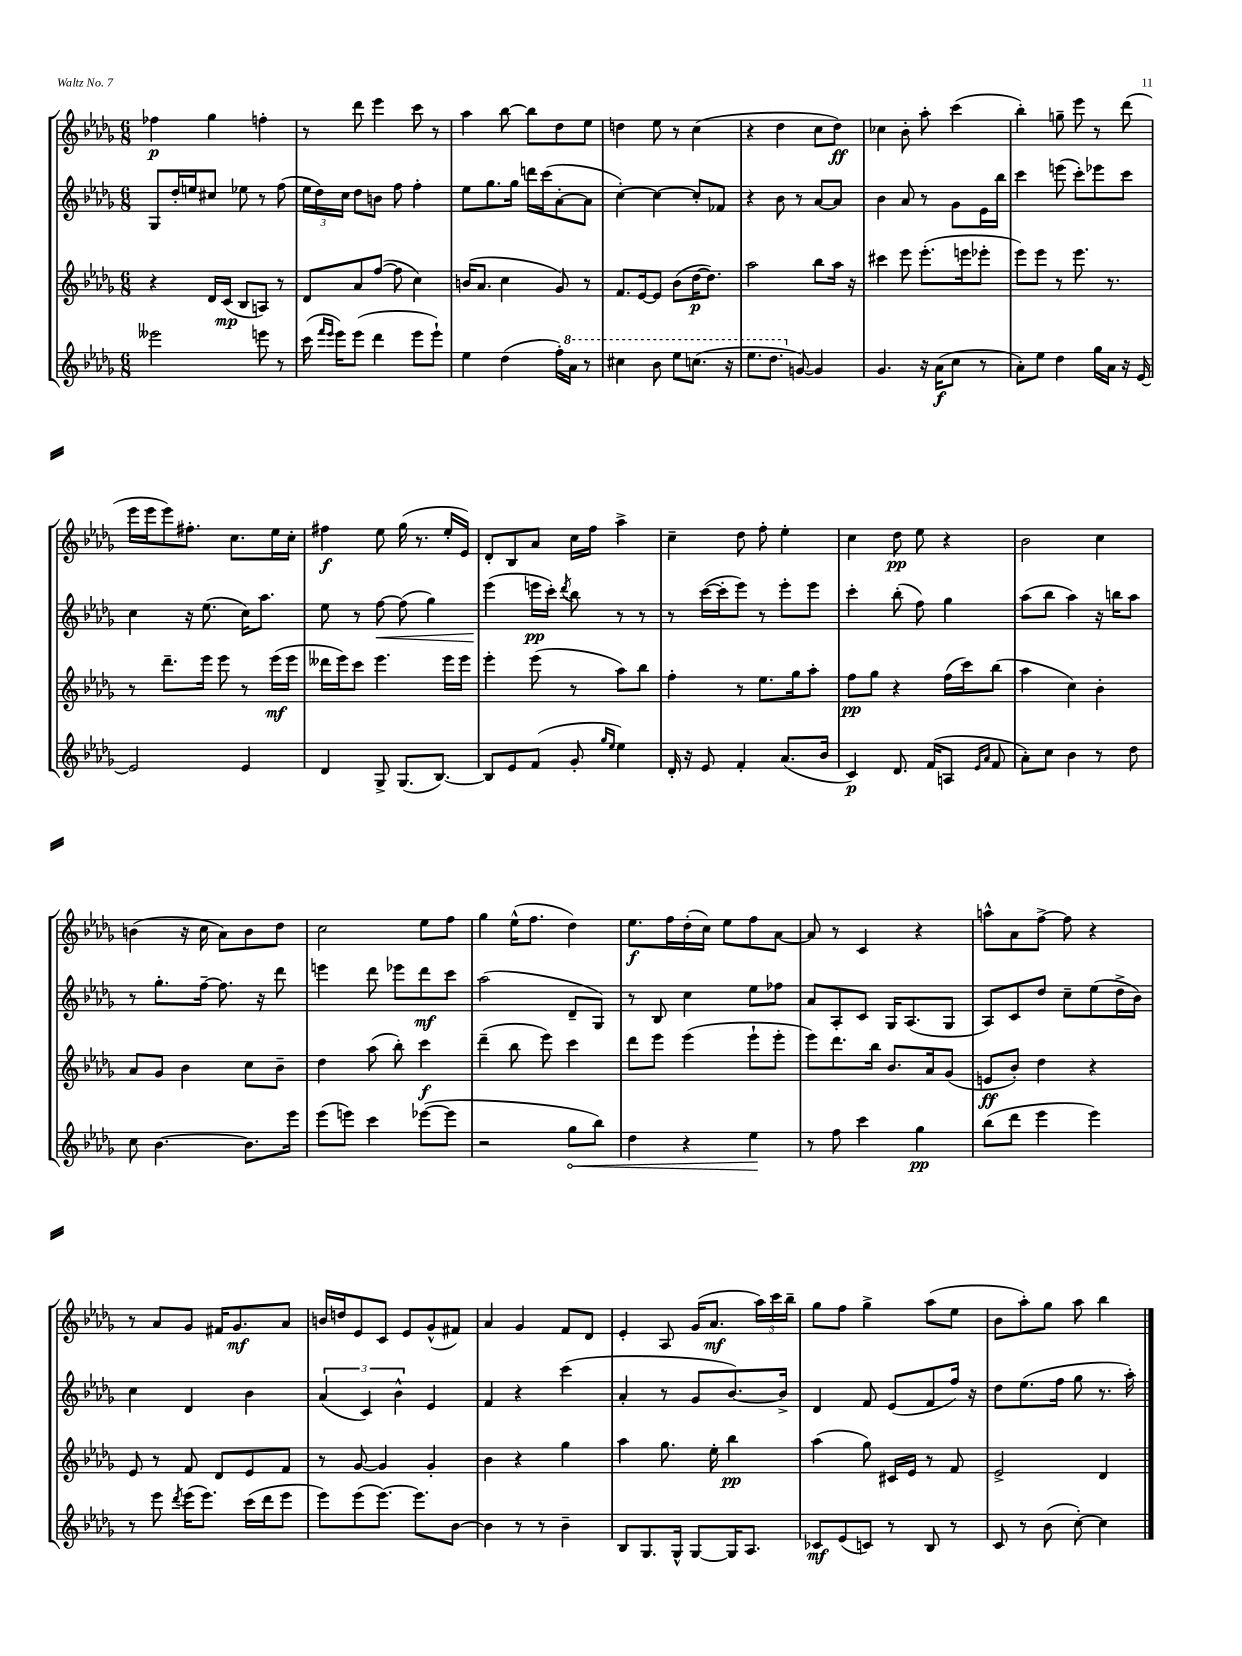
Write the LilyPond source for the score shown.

<<
\new StaffGroup <<
\new Staff = "s0" {
    \clef treble \key des \major \numericTimeSignature \time 6/8
    \autoBeamOff fes''4\p ges''4 f''4-. |
    r8 des'''8 ees'''4 c'''8 r8 |
    aes''4 bes''8~ bes''8[ des''8 ees''8] |
    d''4 ees''8 r8 c''4( |
    r4 des''4 c''8[ des''8]\ff) |
    ces''4 bes'8-. aes''8-. c'''4( |
    bes''4-.) g''8-- ees'''8 r8 des'''8( |
    ees'''16[ ees'''16 ees'''8) fis''8.]-. c''8.[ ees''16 c''16]-. |
    fis''4\f ees''8 ges''16( r8. ees''16[-. ees'16]) |
    des'8[-. bes8 aes'8] c''16[ f''16] aes''4-> |
    c''4-- des''8 f''8-. ees''4-. |
    c''4 des''8\pp ees''8 r4 |
    bes'2 c''4 |
    b'4( r16 c''16 aes'8[) b'8 des''8] |
    c''2 ees''8[ f''8] |
    ges''4 ees''16[-^( f''8.] des''4) |
    ees''8.[\f f''16 des''16-.( c''16]) ees''8[ f''8 aes'8]~ |
    aes'8 r8 c'4 r4 |
    a''8[-^ aes'8 f''8]~-> f''8 r4 |
    r8 aes'8[ ges'8] fis'16[ ges'8.\mf aes'8] |
    b'16[ d''16 ees'8 c'8] ees'8[ ges'8-^( fis'8]) |
    aes'4 ges'4 f'8[ des'8] |
    ees'4-. aes8 ges'16[( aes'8.]\mf \tuplet 3/2 { aes''16[) c'''16 bes''16]-- } |
    ges''8[ f''8] ges''4-> aes''8[( ees''8] |
    bes'8[ aes''8-.) ges''8] aes''8 bes''4 \bar "|." |
}
\new Staff = "s1" {
    \clef treble \key des \major \numericTimeSignature \time 6/8
    \autoBeamOff ges8[ des''16-. e''16 cis''8] ees''8 r8 f''8( |
    \tuplet 3/2 { ees''16[ des''16) c''16] } des''8[ b'8] f''8 f''4-. |
    ees''8[ ges''8. ges''16] d'''16[ c'''16( aes'8~-. aes'8] |
    c''4~-.) c''4~ c''8[-. fes'8] |
    r4 bes'8 r8 aes'8[~ aes'8] |
    bes'4 aes'8 r8 ges'8[ ees'16 bes''16] |
    c'''4 e'''8( c'''8[-.) ees'''8 c'''8] |
    c''4 r16 ees''8.( c''16[) aes''8.] |
    ees''8 r8 f''8~\< f''8( ges''4) |
    ees'''4\!( e'''16[\pp c'''16]-.) \acciaccatura { des'''8 } bes''8 r8 r8 |
    r8 c'''16[~( c'''16-. ees'''8]) r8 ees'''8[-. ees'''8] |
    c'''4-. bes''8-.( f''8) ges''4 |
    aes''8[( bes''8] aes''4) r16 b''16[ aes''8] |
    r8 ges''8.[-. f''16]~-- f''8. r16 des'''8 |
    e'''4 des'''8 ees'''8[ des'''8\mf c'''8] |
    aes''2( des'8[-- ges8]) |
    r8 bes8 c''4 ees''8[ fes''8] |
    aes'8[ aes8-. c'8] ges16[ aes8.( ges8] |
    aes8[) c'8 des''8] c''8[-- ees''8( des''16-> bes'16]) |
    c''4 des'4 bes'4 |
    \tuplet 3/2 { aes'4( c'4) bes'4-^ } ees'4 |
    f'4 r4 c'''4( |
    aes'4-. r8 ges'8[ bes'8.~) bes'16]-> |
    des'4 f'8 ees'8[( f'8 f''16]) r16 |
    des''8[ ees''8.( f''16] ges''8 r8. aes''16-.) \bar "|." |
}
\new Staff = "s2" {
    \clef treble \key des \major \numericTimeSignature \time 6/8
    \autoBeamOff r4 des'16[ c'16]\mp( bes8[ a8]) r8 |
    des'8[ aes'8 f''8]~( f''8 c''4) |
    b'16[( aes'8.] c''4 ges'8) r8 |
    f'8.[ ees'16~ ees'8] bes'8[( des''16~\p des''8.]) |
    aes''2 bes''8[ aes''16] r16 |
    cis'''4 ees'''8 ees'''8.[-.( e'''16 ees'''8]-. |
    ees'''8[) ees'''8] r8 ees'''8. r8. |
    r8 des'''8.[-- ees'''16] ees'''8 r8 ees'''16[\mf( ees'''16] |
    deses'''16[ ees'''16) c'''8] ees'''4. ees'''16[ ees'''16] |
    ees'''4-. ees'''8( r8 aes''8[) bes''8] |
    f''4-. r8 ees''8.[ ges''16 aes''8]-. |
    f''8[\pp ges''8] r4 f''16[( c'''16) bes''8]( |
    aes''4 c''4) bes'4-. |
    aes'8[ ges'8] bes'4 c''8[ bes'8]-- |
    des''4 aes''8( bes''8-.) c'''4\f |
    des'''4--( bes''8 ees'''8) c'''4 |
    des'''8[ ees'''8] ees'''4( ees'''8[-! ees'''8]-. |
    ees'''8[) des'''8. bes''16] bes'8.[ aes'16 ges'8]( |
    e'8[\ff bes'8]-.) des''4 r4 |
    ees'8 r8 f'8 des'8[ ees'8 f'8] |
    r8 ges'8~ ges'4 ges'4-. |
    bes'4 r4 ges''4 |
    aes''4 ges''8. ees''16-. bes''4\pp |
    aes''4( ges''8) cis'16[ ees'16] r8 f'8 |
    ees'2-> des'4 \bar "|." |
}
\new Staff = "s3" {
    \clef treble \key des \major \numericTimeSignature \time 6/8
    \autoBeamOff eeses'''2 e'''8 r8 |
    c'''16( \grace { f'''16[ ees'''16] } ees'''16[) ees'''8]( des'''4 ees'''8[ ees'''8]-!) |
    ees''4 des''4( f''16[-.) \ottava #1 aes''16] r8 |
    cis'''4 bes''8 ees'''8[ c'''8.]( r16 |
    ees'''8.[ des'''8.] \ottava #0 g'8~) g'4 |
    ges'4. r16 aes'16[\f( c''8] r8 |
    aes'8[-.) ees''8] des''4 ges''16[ aes'16] r16 ees'16~ |
    ees'2 ees'4 |
    des'4 ges8-> ges8.[( bes8.]~) |
    bes8[ ees'8 f'8]( ges'8-. \grace { ges''16[ ees''16] } ees''4) |
    des'16-. r16 ees'8 f'4-. aes'8.[( bes'16] |
    c'4\p) des'8. f'16[( a8] \grace { ees'16[ aes'16] } f'8 |
    aes'8[-.) c''8] bes'4 r8 des''8 |
    c''8 bes'4.~ bes'8.[ ees'''16] |
    ees'''8[( e'''8]) c'''4 ees'''8[~( ees'''8] |
    r2 \once \override Hairpin.circled-tip = ##t ges''8[\< bes''8]) |
    des''4 r4 ees''4\! |
    r8 f''8 c'''4 ges''4\pp |
    bes''8[( des'''8] ees'''4 ees'''4) |
    r8 ees'''8 \acciaccatura { des'''8 } ees'''16[( ees'''8.]) c'''16[( des'''16 ees'''8] |
    ees'''8[) ees'''8( ees'''8.]~) ees'''8.[ bes'8]~ |
    bes'4 r8 r8 bes'4-- |
    bes8[ ges8. ges16]-^ ges8[~ ges16 aes8.] |
    ces'8[\mf ees'8( c'8]) r8 bes8 r8 |
    c'8 r8 bes'8( c''8~-.) c''4 \bar "|." |
}
>>
>>
\layout { \context { \Score \remove "Bar_number_engraver" } }
